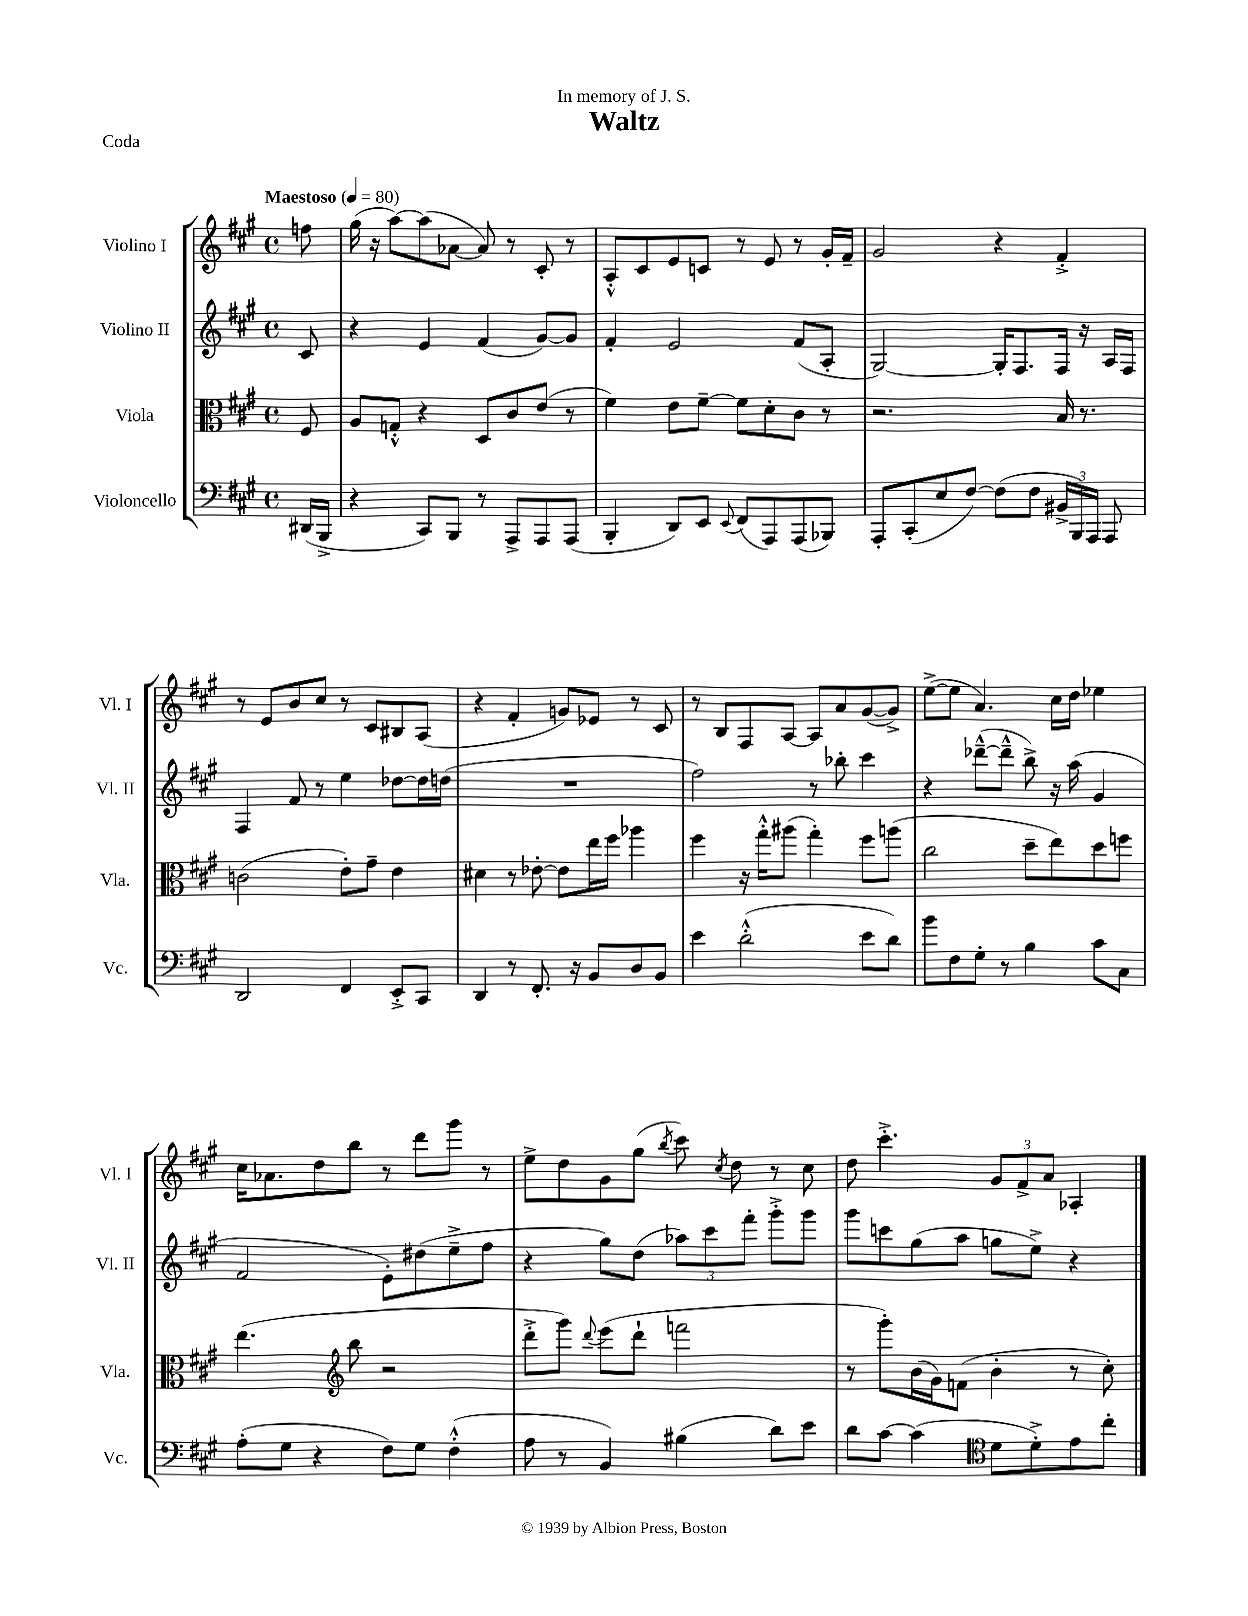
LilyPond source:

\header { title = "Waltz" dedication = "In memory of J. S." piece = "Coda" }
<<
\new StaffGroup <<
\new Staff = "s0" \with { instrumentName = "Violino I" shortInstrumentName = "Vl. I" } {
    \clef treble \key a \major \defaultTimeSignature \time 4/4 \partial 8 \tempo "Maestoso" 4 = 80
    \autoBeamOff f''8 |
    gis''16( r16 a''8[~) a''8( aes'8]~ aes'8) r8 cis'8-. r8 |
    a8[-.-^ cis'8 e'8 c'8] r8 e'8 r8 gis'16[-. fis'16]-- |
    gis'2 r4 fis'4-.-> |
    r8 e'8[ b'8 cis''8] r8 cis'8[ bis8 a8]( |
    r4 fis'4-. g'8[) ees'8] r8 cis'8 |
    r8 b8[ fis8 a8]~ a8[ a'8 gis'8~( gis'8]->) |
    e''8[~->( e''8] a'4.) cis''16[ d''16] ees''4 |
    cis''16[ aes'8. d''8 b''8] r8 d'''8[ gis'''8] r8 |
    e''8[-> d''8 gis'8 gis''8]( \acciaccatura { b''8 } cis'''8) \acciaccatura { cis''8 } d''8 r8 cis''8 |
    d''8 cis'''4.-.-> \tuplet 3/2 { gis'8[ fis'8-> a'8] } aes4-. \bar "|." |
}
\new Staff = "s1" \with { instrumentName = "Violino II" shortInstrumentName = "Vl. II" } {
    \clef treble \key a \major \defaultTimeSignature \time 4/4 \partial 8
    \autoBeamOff cis'8 |
    r4 e'4 fis'4( gis'8[~) gis'8] |
    fis'4-. e'2 fis'8[( a8]-. |
    gis2~) gis16[-. fis8. fis16] r16 a16[ fis16] |
    fis4 fis'8 r8 e''4 des''8[~ des''16 d''16]( |
    R1 |
    fis''2) r8 bes''8-. cis'''4 |
    r4 des'''8[~---^( des'''8]---^ b''8->) r16 a''16( gis'4 |
    fis'2 e'8[-.) dis''8( e''8---> fis''8] |
    r4 gis''8[) d''8]( \tuplet 3/2 { aes''8[) cis'''8 fis'''8]-. } gis'''8[-.-> gis'''8] |
    gis'''8[ c'''8 gis''8( a''8] g''8[ e''8]->) r4 \bar "|." |
}
\new Staff = "s2" \with { instrumentName = "Viola" shortInstrumentName = "Vla." } {
    \clef alto \key a \major \defaultTimeSignature \time 4/4 \partial 8
    \autoBeamOff fis8 |
    a8[ g8]-.-^ r4 d8[ cis'8 e'8]( r8 |
    fis'4) e'8[ fis'8]~-- fis'8[ d'8-. cis'8] r8 |
    r2. b16 r8. |
    c'2( e'8[-.) gis'8]-- e'4 |
    dis'4 r8 ees'8~-. ees'8[ e''16 fis''16] aes''4 |
    fis''4 r16 gis''16[-.-^ ais''8]( gis''4-.) fis''8[ a''8]( |
    cis''2 d''8[-- e''8) d''8 f''8] |
    e''4.( \clef treble b''8 r2 |
    d'''8[-.-> gis'''8]) \appoggiatura { d'''8 } e'''8[( d'''8]-! f'''2 |
    r8 gis'''8[-.) b'16( gis'16) f'8]( b'4-. r8 cis''8-.) \bar "|." |
}
\new Staff = "s3" \with { instrumentName = "Violoncello" shortInstrumentName = "Vc." } {
    \clef bass \key a \major \defaultTimeSignature \time 4/4 \partial 8
    \autoBeamOff dis,16[( b,,16]-> |
    r4 cis,8[) b,,8] r8 a,,8[-> a,,8 a,,8]( |
    b,,4-. d,8[) e,8] \appoggiatura { e,8 } fis,8[( a,,8) a,,8( bes,,8]) |
    a,,8[-. cis,8-.( e8 fis8]~) fis8[( fis8] \tuplet 3/2 { bis,16[-> b,,16) a,,16] } a,,8 |
    d,2 fis,4 e,8[-.-> cis,8] |
    d,4 r8 fis,8.-. r16 b,8[ d8 b,8] |
    e'4 d'2-.-^( e'8[ d'8]) |
    b'8[ fis8 gis8]-. r8 b4 cis'8[ cis8] |
    a8[-.( gis8] r4 fis8[) gis8] fis4-.-^( |
    a8 r8 b,4) bis4( d'8[) e'8] |
    d'8[ cis'8]~ cis'4( \clef tenor d'8[ d'8-.->) e'8 cis''8]-. \bar "|." |
}
>>
>>
\layout { \context { \Score \remove "Bar_number_engraver" } }
